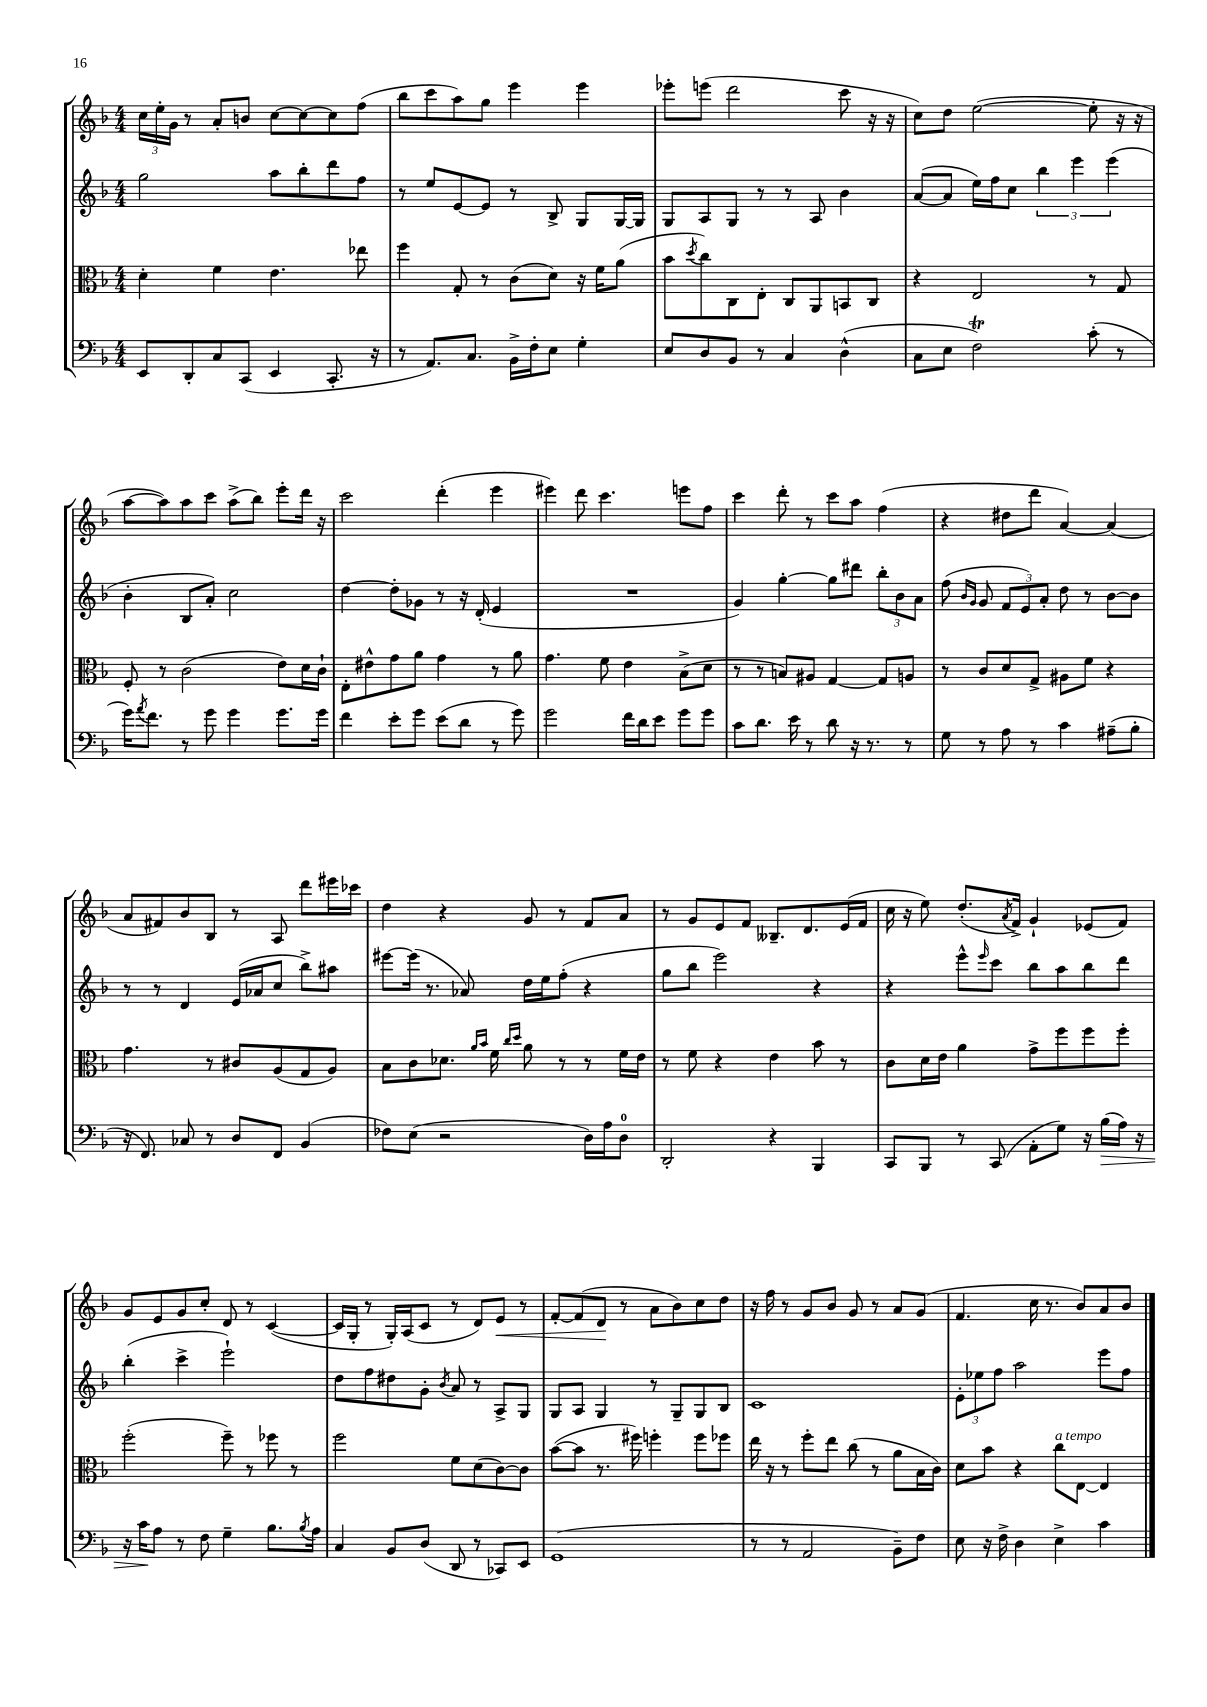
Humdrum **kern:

**kern	**kern	**kern	**kern
*staff4	*staff3	*staff2	*staff1
*clefF4	*clefC3	*clefG2	*clefG2
*k[b-]	*k[b-]	*k[b-]	*k[b-]
*M4/4	*M4/4	*M4/4	*M4/4
8EE/L	4d'\	2gg\	24cc\LL
.	.	.	24ee'\
.	.	.	24g\JJ
8DD'/	.	.	8r
8C/	4f\	.	8a'/L
(8CC/J	.	.	8b/J
4EE/	4.e\	8aa\L	[8cc\L
.	.	8bb-'\	8cc\_
8.CC'/	.	8ddd\	8cc\]
.	8ee-\	8ff\J	(8ff\J
16r	.	.	.
=	=	=	=
8r	4ff\	8r	8bb-\L
8.AA/L)	.	8ee/L	8ccc\
.	8G'/	[8e/	8aa\)
8.C/J	.	.	.
.	8r	8e/]J	8gg\J
16BB-^\LL	(8c\L	8r	4eee\
16F'\J	.	.	.
8E\J	8d\J)	8B-^/	.
4G'\	16r	8G/L	4eee\
.	16f\LK	.	.
.	(8a\J	[16G/L	.
.	.	16G/]JJ	.
=	=	=	=
8E/L	8b-\L	8G/L	8eee-'\L
.	8qdd/	.	.
8D/	8cc\)	8A/	(8eee\J
8BB-/J	8C\	8G/J	2ddd\
8r	8E'\J	8r	.
4C/	8C/L	8r	.
.	8AA/	8A/	.
(4D^^\	8BB/	4b-\	8ccc\
.	8C/J	.	16r
.	.	.	16r
=	=	=	=
8C\L	4r	([8a/L	8cc\L)
8E\J	.	8a/]J	8dd\J
2F\)	2E/	16ee\LL)	([2ee\
.	.	16ff\J	.
.	.	8cc\J	.
.	.	6bb-\	.
.	.	6eee\	.
(8c'\	8r	.	8ee'\]
.	.	(6eee\	.
8r	8G/	.	16r
.	.	.	16r
=	=	=	=
16g\LK)	8F'/	4b-'\	[8aa\L
8qa/	.	.	.
8.f\J	.	.	.
.	8r	.	8aa\])
8r	(2c\	8B-/L	8aa\
8g\	.	8a'/J)	8ccc\J
4g\	.	2cc\	(8aa^\L
.	.	.	8bb-\J)
8.g\L	8e\L)	.	8eee'\L
.	16d\L	.	16ddd\Jk
16g\Jk	16c`\JJ	.	16r
=	=	=	=
4f\	8E'\L	[4dd\	2ccc\
.	8e#^^\	.	.
8e'\L	8g\	8dd'\]L	.
8g\J	8a\J	8g-\J	.
(8e\L	4g\	8r	(4ddd'\
8d\J	.	16r	.
.	.	(16d'/	.
8r	8r	4e/	4eee\
8g\)	8a\	.	.
=	=	=	=
2g\	4.g\	1r	4eee#\)
.	.	.	8ddd\
.	8f\	.	4.ccc\
16f\LL	4e\	.	.
16d\J	.	.	.
8e\J	.	.	.
8g\L	(8B-^\L	.	8eee\L
8g\J	8d\J	.	8ff\J
=	=	=	=
8c\L	8r	4g/)	4ccc\
8.d\J	8r	.	.
.	8B/L)	[4gg'\	8ddd'\
16e\	.	.	.
8r	8A#/J	.	8r
8d\	[4G/	8gg\]L	8ccc\L
16r	.	8ddd#\J	8aa\J
8.r	.	.	.
.	8G/]L	12bb-'\L	(4ff\
.	.	12b-\	.
8r	8A/J	.	.
.	.	12a\J	.
=	=	=	=
8G\	8r	(8ff\	4r
.	.	16qqb-/LL	.
.	.	16qqg/JJ	.
8r	8c/L	8g/	.
8A\	8d/	12f/L	8dd#\L
.	.	12e/)	.
8r	8G^/J	.	8ddd\J
.	.	12a'/J	.
4c\	8A#\L	8dd\	[4a/)
.	8f\J	8r	.
(8A#~\L	4r	[8b-\L	(4a/]
8B-'\J	.	8b-\]J	.
=	=	=	=
16r	4.g\	8r	8a/L
8.FF/)	.	.	.
.	.	8r	8f#/)
8C-/	.	4d/	8b-/
8r	8r	.	8B-/J
8D/L	8c#/L	(16e/LL	8r
.	.	16a-/J	.
8FF/J	(8A/	8cc/J	8A/
(4BB-/	8G/	8bb-^\L)	8ddd\L
.	8A/J)	8aa#\J	16eee#\L
.	.	.	16ccc-\JJ
=	=	=	=
8F-\L)	8B-\L	[8eee#\L	4dd\
(8E\J	8c\	(16eee#\]Jk	.
.	.	8.r	.
2r	8.d-\J	.	4r
.	.	8a-/)	.
.	16qqa/LL	.	.
.	16qqb-/JJ	.	.
.	16f\	.	.
.	16qqcc/LL	.	.
.	16qqdd/JJ	.	.
.	8a\	16dd\LL	8g/
.	.	16ee\J	.
.	8r	(8ff'\J	8r
16D\LL)	8r	4r	8f/L
16A\J	.	.	.
8D\J	16f\LL	.	8a/J
.	16e\JJ	.	.
=	=	=	=
2DD'/	8r	8gg\L	8r
.	8f\	8bb-\J	8g/L
.	4r	2eee\)	8e/
.	.	.	8f/J
4r	4e\	.	8.B--~/L
.	.	.	8.d/
4BBB-/	8b-\	4r	.
.	8r	.	(16e/L
.	.	.	16f/JJ
=	=	=	=
8CC/L	8c\L	4r	16cc\
.	.	.	16r
8BBB-/J	16d\L	.	8ee\)
.	16e\JJ	.	.
8r	4a\	8eee^^\L	(8.dd'/L
.	.	16qqeee/	.
(8CC/	.	8ccc\J	.
.	.	.	8qa/
.	.	.	16f^/Jk)
8AA'\L	8g^\L	8bb-\L	4g`/
8G\J)	8ff\	8aa\	.
16r	8ff\	8bb-\	(8e-/L
(16B-\LL	.	.	.
16A\JJ)	8ff'\J	8ddd\J	8f/J)
16r	.	.	.
=	=	=	=
16r	(2ff'\	(4bb-'\	8g/L
16c\LK	.	.	.
8A\J	.	.	8e/
8r	.	4ccc^\	8g/
8F\	.	.	8cc'/J
4G~\	8ff~\)	2eee`\)	8d/
.	8r	.	8r
8.B-\L	8ff-\	.	([4c/
.	8r	.	.
8qB-/	.	.	.
16A\Jk	.	.	.
=	=	=	=
4C/	2ff\	8dd\L	16c/]LL
.	.	.	16G'/JJ
.	.	8ff\	8r
8BB-/L	.	8dd#\	16G'/LL)
.	.	.	(16A/J
(8D/J	.	8g'\J	8c/J
.	.	8qb-/	.
8DD/	8f\L	8a/	8r
8r	(8d\	8r	8d/L)
8CC-/L)	[8c\)	8A^/L	8e/J
8EE/J	8c\]J	8G/J	8r
=	=	=	=
(1GG	([8b-\L	8G/L	[8f'/L
.	8b-\]J	8A/J	(8f/]
.	8.r	4G/	8d/J
.	.	.	8r
.	16ff#\)	.	.
.	4ff'\	8r	8a\L
.	.	8G~/L	8b-\)
.	8ff\L	8G/	8cc\
.	8ff-\J	8B-/J	8dd\J
=	=	=	=
8r	16ee\	1c	16r
.	16r	.	16ff\
8r	8r	.	8r
2AA/	8ff'\L	.	8g/L
.	8ee\J	.	8b-/J
.	(8cc\	.	8g/
.	8r	.	8r
8BB-~\L)	8a\L	.	8a/L
8F\J	16B-\L	.	(8g/J
.	16c\JJ)	.	.
=	=	=	=
8E\	8d\L	12e'\L	4.f/
.	.	12ee-\	.
16r	8b-\J	.	.
.	.	12ff\J	.
16F^\	.	.	.
4D\	4r	2aa\	.
.	.	.	16cc\
.	.	.	8.r
4E^\	8cc\L	.	.
.	[8E\J	.	8b-/L)
4c\	4E/]	8eee\L	8a/
.	.	8ff\J	8b-/J
==	==	==	==
*-	*-	*-	*-
